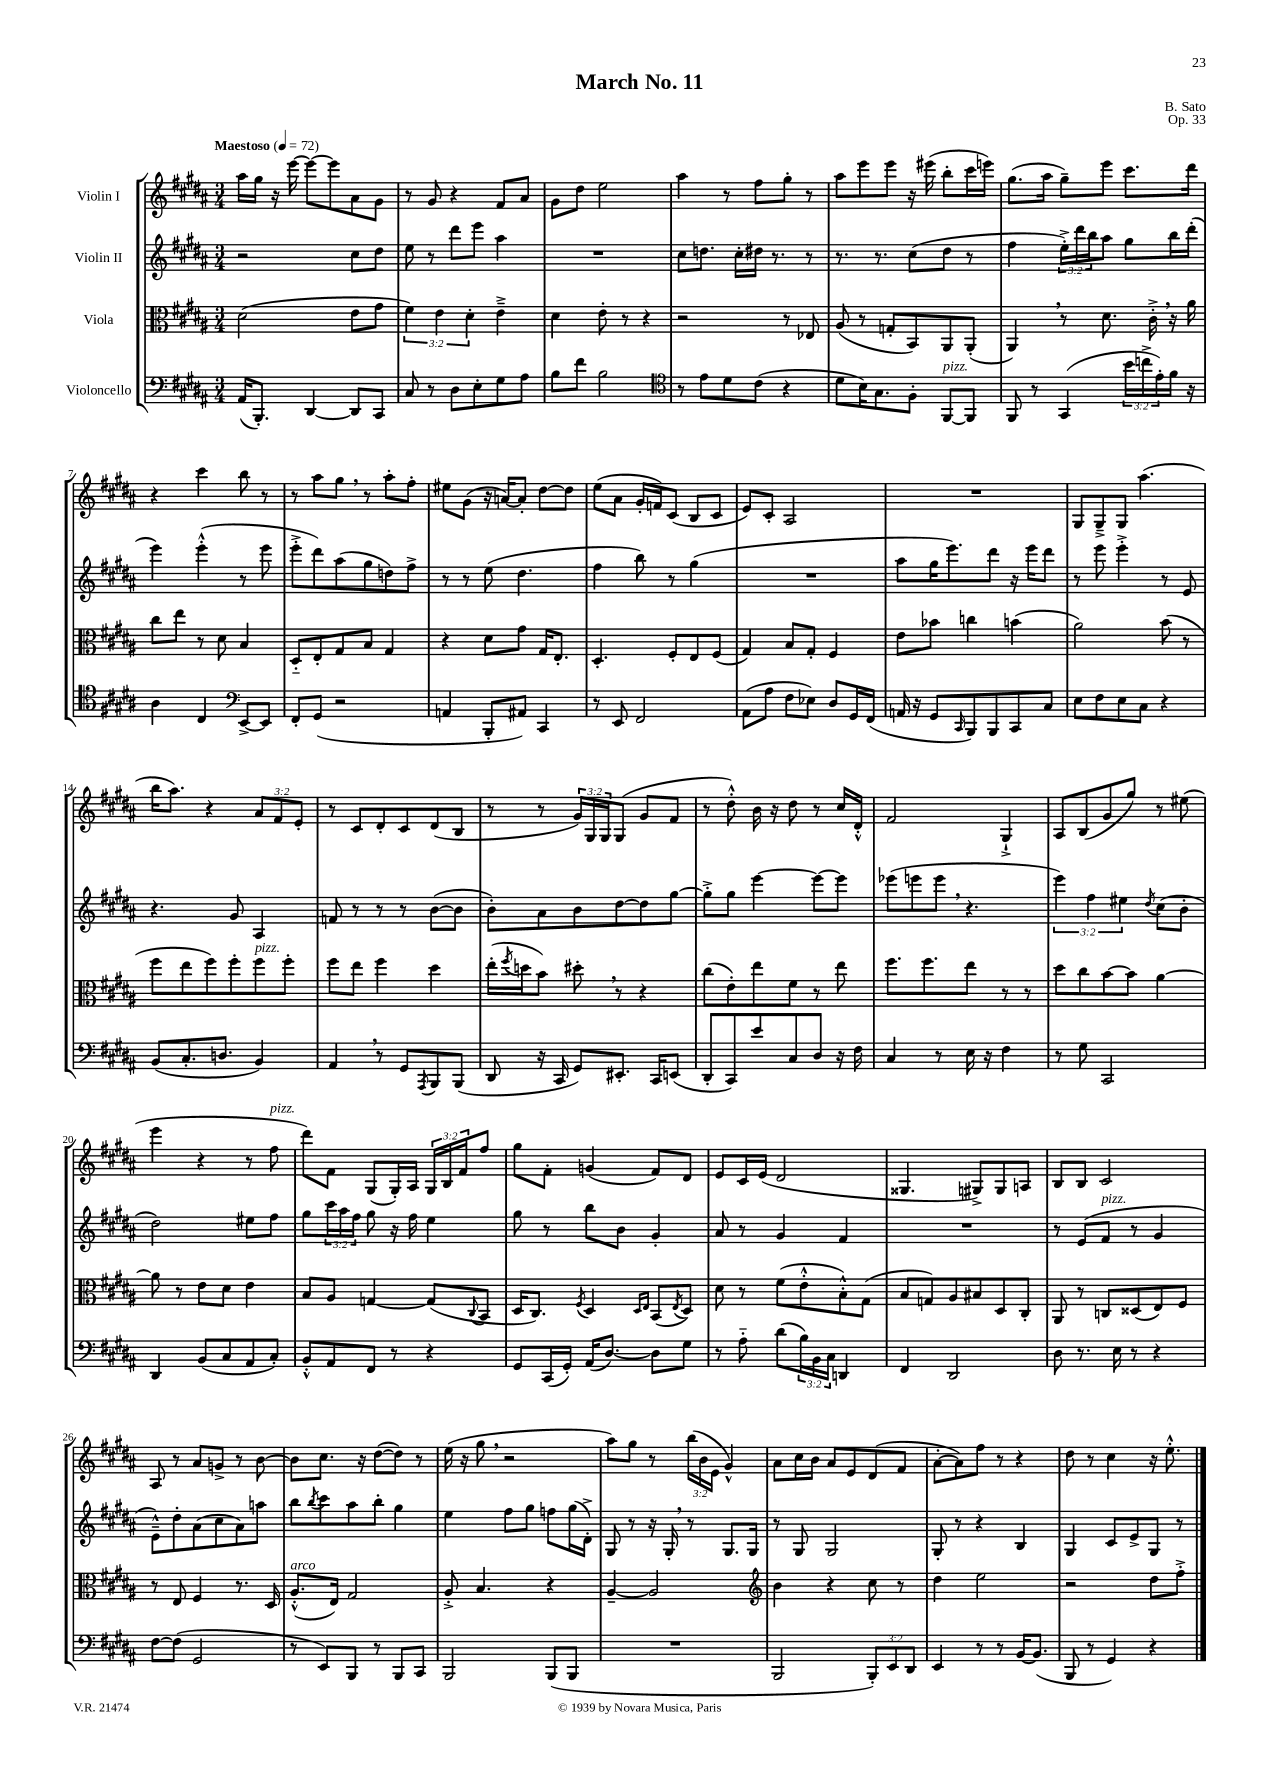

**kern	**kern	**kern	**kern
*staff4	*staff3	*staff2	*staff1
*clefF4	*clefC3	*clefG2	*clefG2
*k[f#c#g#d#a#]	*k[f#c#g#d#a#]	*k[f#c#g#d#a#]	*k[f#c#g#d#a#]
*M3/4	*M3/4	*M3/4	*M3/4
*MM72	*MM72	*MM72	*MM72
(16AA#	(2d#	2r	16aa#
8.BBB')	.	.	16gg#
.	.	.	16r
.	.	.	[16eee
[4DD#	.	.	8eee_
.	.	.	8eee]
8DD#]	8e	8cc#	8a#
8CC#	8g#	8dd#	8g#
=	=	=	=
8C#	6f#)	8ee	8r
8r	.	8r	8g#
.	6e	.	.
8D#	.	8ddd#	4r
.	6d#'	.	.
8E'	.	8eee	.
8G#	4e~^	4aa#	8f#
8A#	.	.	8a#
=	=	=	=
8B	4d#	2.r	8g#
8f#	.	.	8dd#
2B	8e'	.	2ee
.	8r	.	.
.	4r	.	.
=	=	=	=
*clefC4	*	*	*
8r	2r	8cc#	4aa#
8e	.	8.dd	.
8d#	.	.	8r
.	.	16cc#'	.
(8c#	.	16dd#	8ff#
.	.	8.r	.
4r	8r	.	8gg#'
.	8E-	8r	8r
=	=	=	=
8d#	(8A#	8.r	8aa#
16B)	8r	.	8eee
8.G#	.	8.r	.
.	8G'	.	8eee
8F#'	8BB)	(8cc#	16r
.	.	.	(16eee#
[8FF#	8AA#	8dd#	8bb'
8FF#]	(8AA#'	8r	16ccc#
.	.	.	16eee)
=	=	=	=
8FF#	4AA#)	4ff#	(8.gg#
8r	.	.	.
.	.	.	16aa#
(4GG#	8r	24ee'^)	8gg#~)
.	.	24ddd#	.
.	.	24bb	.
.	8.d#	8aa#	8eee
24b	.	8gg#	8.ccc#
24cc^	.	.	.
.	16c#'^	.	.
24e')	.	.	.
16f#	16r	16bb	.
16r	16a#	(16ddd#'	16ddd#
=	=	=	=
4A#	8cc#	4eee)	4r
.	8ee	.	.
4C#	8r	(4eee'^^	4ccc#
.	8d#	.	.
*clefF4	*	*	*
[8EE^	4B	8r	8bb
8EE]	.	8eee	8r
=	=	=	=
8FF#'	8D#'~	8eee'^	8r
(8GG#	8E'	8ddd#)	8aa#
2r	8G#	(8aa#	8gg#
.	8B	8gg#	8r
.	4G#	8dd)	8aa#'
.	.	8ff#^	8ff#'
=	=	=	=
4AA	4r	8r	8ee#
.	.	8r	(8g#
8BBB'	8d#	(8ee	16r
.	.	.	[16a)
8AA#)	8g#	4.dd#	8a']
4CC#	16G#	.	[8dd#
.	8.E'	.	.
.	.	.	8dd#]
=	=	=	=
8r	4.D#'	4ff#	(8ee
8EE	.	.	8a#
2FF#	.	8bb)	16g#'
.	.	.	16f)
.	8F#'	8r	(8c#
.	8E	(4gg#	8B
.	(8F#	.	8c#
=	=	=	=
(8AA#	4G#)	2.r	8e)
8A#	.	.	8c#'
8F#	8B	.	2A#
8E-)	8G#'	.	.
8D#	4F#	.	.
16GG#	.	.	.
(16FF#	.	.	.
=	=	=	=
16AA	8e	8aa#	2.r
16r	.	.	.
8GG#	8b-	16gg#	.
.	.	8.eee)	.
16qqCC#	.	.	.
8BBB)	4cc	.	.
8BBB	.	8ddd#	.
8CC#	(4b	16r	.
.	.	16eee	.
8C#	.	8ddd#	.
=	=	=	=
8E	2a#)	8r	8G#
8F#	.	8eee	8G#~^
8E	.	4eee'^	8G#
8C#	.	.	(4.aa#
4r	(8b	8r	.
.	8r	8e	.
=	=	=	=
(8BB	8ff#	4.r	16bb
.	.	.	8.aa#)
8.C#'	8ee	.	.
.	8ff#)	.	4r
8.D	.	.	.
.	8ff#'	8g#	.
4BB)	8ff#	4A#	12a#
.	.	.	12f#
.	8ff#'	.	.
.	.	.	12e'
=	=	=	=
4AA#	8ff#	8f	8r
.	8ee	8r	8c#
8r	4ff#	8r	8d#'
8GG#	.	8r	8c#
8qAAA#	.	.	.
8BBB	4dd#	([8b	(8d#
(8BBB	.	8b]	8B
=	=	=	=
8DD#	(16ee'	8b')	8r
.	8qff#	.	.
.	16dd	.	.
16r	8b)	8a#	8r
16CC#	.	.	.
8GG#)	8dd#'	8b	24g#)
.	.	.	24G#
.	.	.	24G#
8.EE#'	8r	[8dd#	(8G#
.	4r	8dd#]	8g#
16CC#	.	.	.
(8EE	.	[8gg#	8f#
=	=	=	=
8DD#'	(8cc#	8gg#'^]	8r
8CC#)	8e')	8gg#	8dd#'^^)
8e	8ee	[4eee	16b
.	.	.	16r
8C#	8f#	.	8dd#
8D#	8r	8eee_	8r
16r	8ee	8eee]	16cc#
16F#	.	.	16d#'^^
=	=	=	=
4C#	8.ff#	(8eee-	2f#
.	.	8eee	.
.	8.ff#	.	.
8r	.	8eee	.
16E	8ee	4.r	.
16r	.	.	.
4F#	8r	.	4G#`^
.	8r	.	.
=	=	=	=
8r	8dd#	6eee)	8A#
8G#	8cc#	.	(8B
.	.	6ff#	.
2CC#	[8b	.	8g#
.	.	6ee#	.
.	8b]	.	8gg#)
.	.	8qdd#	.
.	[4a#	(8cc#	8r
.	.	8b'	(8ee#
=	=	=	=
4DD#	8a#]	2dd#)	4eee
.	8r	.	.
(8BB	8e	.	4r
8C#	8d#	.	.
8AA#	4e	8ee#	8r
8C#')	.	8ff#	8ff#
=	=	=	=
8BB'^^	8B	8gg#	8ddd#)
8AA#	8A#	24ccc#	8f#
.	.	24aa#	.
.	.	24ff#	.
8FF#	[4G	8gg#	(8G#
8r	.	16r	16G#')
.	.	16ff#	16A#
4r	(8G]	4ee	24G#
.	.	.	24B
.	.	.	24f#
.	8qqC#	.	.
.	8BB	.	8ff#
=	=	=	=
8GG#	16D#	8gg#	8gg#
.	8.C#)	.	.
(16CC#	.	8r	8f#'
16GG#')	.	.	.
.	8qF#	.	.
(16AA#	4D#	8bb	(4g
[8.D#)	.	.	.
.	.	8b	.
.	16qqD#	.	.
.	16qqE	.	.
8D#]	(8BB	4g#'	8f#)
.	8qE	.	.
8G#	8D#)	.	8d#
=	=	=	=
8r	8d#	8a#	8e
8A#'~	8r	8r	16c#
.	.	.	(16e
(8d#	(8f#	4g#	2d#
24B)	8e'^^	.	.
24BB	.	.	.
24C#	.	.	.
4DD	8B'^^)	4f#	.
.	(8G#	.	.
=	=	=	=
4FF#	8B	2.r	4.G##
.	8G)	.	.
2DD#	8A#	.	.
.	8B#	.	8G#^)
.	8D#	.	8G#
.	8C#'	.	8A
=	=	=	=
8D#	8AA#	8r	8B
8.r	8r	(8e	8B
.	8C	8f#	2c#
16E	.	.	.
8r	(8D##	8r	.
4r	8E)	4g#	.
.	8F#	.	.
=	=	=	=
[8F#	8r	8e~^^)	8A#
(8F#]	8E	8dd#'	8r
2GG#	4F#	(8a#	8a#
.	.	8cc#	8g^
.	8.r	8a#)	8r
.	.	8aa	[8b
.	16D#	.	.
=	=	=	=
8r	(8.A#'^^	8bb	8b]
.	.	8qbb	.
8EE)	.	8ccc#	8.cc#
.	16E)	.	.
8BBB	2G#	8aa#	.
.	.	.	16r
8r	.	8bb'	([8dd#
8BBB	.	4gg#	8dd#])
8CC#	.	.	8r
=	=	=	=
2BBB	8A#'^	4ee	(16ee
.	.	.	16r
.	4.B	.	8gg#
.	.	8ff#	2r
.	.	8gg#	.
(8BBB	4r	8ff	.
8BBB	.	(16gg#	.
.	.	16d#'^)	.
=	=	=	=
2.r	[4A#~	8G#	8aa#)
.	.	8r	8gg#
.	2A#]	16r	8r
.	.	16G#'	.
.	.	8r	(24bb
.	.	.	24b
.	.	.	24e
.	.	8.G#	4g#^^)
.	.	16G#	.
=	=	=	=
*	*clefG2	*	*
2BBB	4b	8r	8a#
.	.	8G#	16cc#
.	.	.	16b
.	4r	2G#	8a#
.	.	.	8e
12BBB')	8cc#	.	(8d#
12EE	.	.	.
.	8r	.	8f#
12DD#	.	.	.
=	=	=	=
4EE	4dd#	8G#'	[8a#'
.	.	8r	8a#])
8r	2ee	4r	8ff#
8r	.	.	8r
[16BB	.	4B	4r
(8.BB]	.	.	.
=	=	=	=
8BBB	2r	4G#	8dd#
8r	.	.	8r
4GG#)	.	8c#	4cc#
.	.	8e^	.
4r	8dd#	8G#	16r
.	.	.	8.ee'^^
.	8ff#'^	8r	.
==	==	==	==
*-	*-	*-	*-
